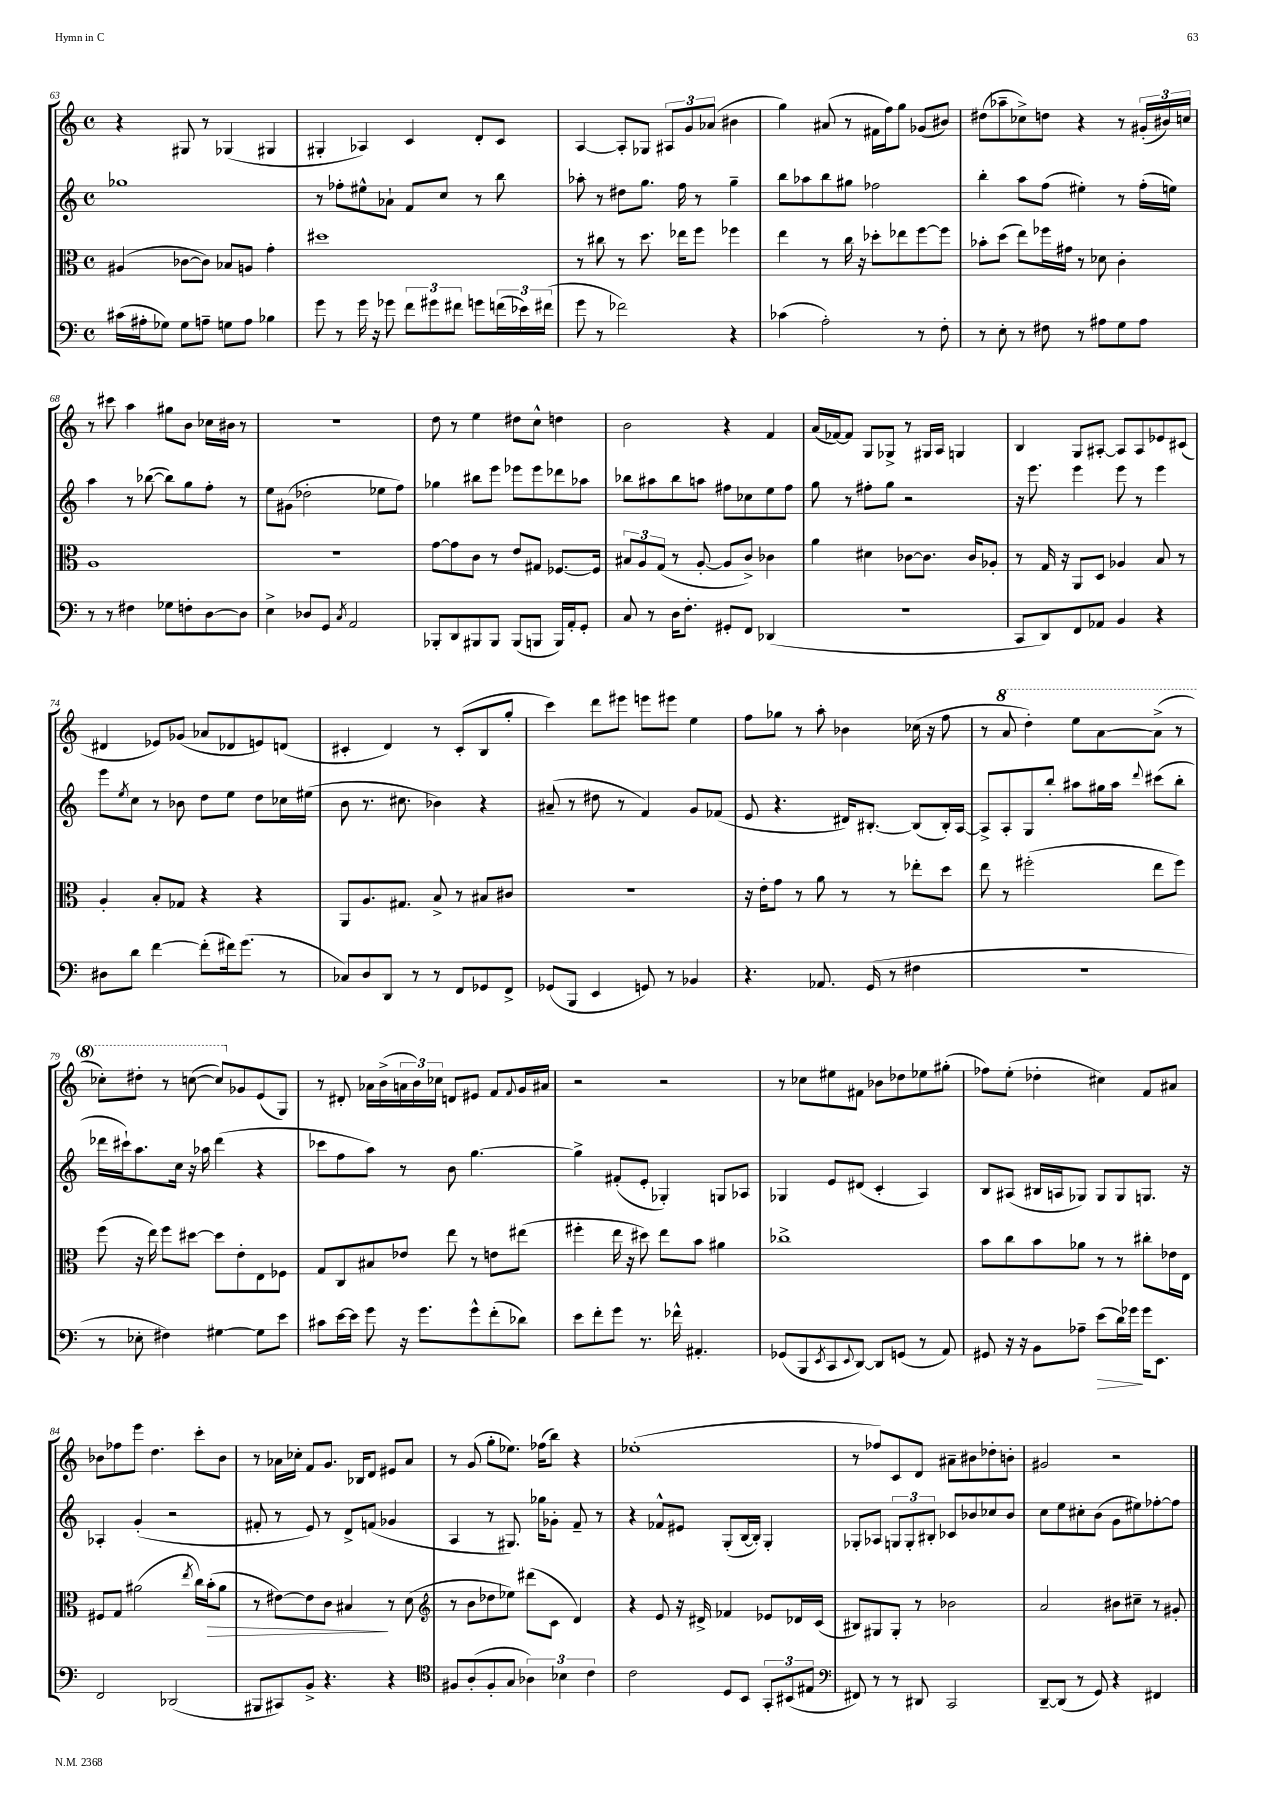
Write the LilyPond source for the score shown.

<<
\new StaffGroup <<
\new Staff = "s0" {
    \clef treble \key c \major \defaultTimeSignature \time 4/4
    r4 gis8 r8 ges4( gis4 |
    gis4-. aes4) c'4 d'8-. c'8 |
    a4~ a8-. ges8 \tuplet 3/2 { ais8 g'8 aes'8( } bis'4 |
    g''4) ais'8( r8 fis'16 f''16) g''8 ges'8( bis'8) |
    dis''8( aes''8-- ces''8->) d''8 r4 r8 \tuplet 3/2 { gis'16-.( bis'16) c''16 } |
    r8 cis'''8 a''4 gis''8 b'8 ces''16 bis'16 r8 |
    R1 |
    d''8 r8 e''4 dis''8 c''8-^ d''4 |
    b'2 r4 f'4 |
    a'16( fes'16~) fes'8 g8 ges8-> r8 gis16 a16 g4 |
    b4 g8 ais8~-. ais8 ais8 ees'8 cis'8( |
    dis'4 ees'8) ges'8( aes'8 des'8 e'8) d'8( |
    cis'4-. d'4) r8 cis'8-.( b8 g''8-. |
    c'''4) d'''8 eis'''8 e'''8 eis'''8 e''4 |
    f''8 ges''8 r8 a''8-. bes'4 ces''16( r16 f''8 |
    r8 \ottava #1 a''8 d'''4-.) e'''8 a''8~ a''8->( r8 |
    ces'''8-.) dis'''8-. r8 c'''8~( c'''8) \ottava #0 ges'8 e'8( g8) |
    r8 dis'8-. aes'16 b'16->( \tuplet 3/2 { a'16 b'16) ces''16 } d'8 eis'8 f'8 \appoggiatura { f'8 } g'16 ais'16 |
    r2 r2 |
    r8 ces''8 eis''8 fis'8 bes'8 des''8 ees''8 gis''8-.( |
    fes''8) e''8-.( des''4-. cis''4) f'8 ais'8 |
    bes'8 fes''8 e'''8 d''4. c'''8-. bes'8 |
    r8 aes'16 ces''16-. f'8 g'8. bes16 d'8 eis'8 aes'8 |
    r8 g'8( g''8-. ees''8.) fes''16( b''8) r4 |
    ees''1-.( |
    r8 fes''8) c'8 d'8 ais'8-- bis'8 des''8-. b'8-. |
    gis'2 r2 \bar "|." |
}
\new Staff = "s1" {
    \clef treble \key c \major \defaultTimeSignature \time 4/4
    ges''1 |
    r8 fes''8-. eis''8-^ aes'8-! f'8 c''8 r8 b''8 |
    aes''8-. r8 dis''8 g''8. f''16 r8 g''4-- |
    b''8 aes''8 b''8 gis''8 fes''2 |
    b''4-. a''8 f''8( eis''4-.) r8 f''16-.( e''16) |
    a''4 r8 bes''8~( bes''8) g''8 f''8-. r8 |
    e''8 gis'8( des''2-. ees''8 f''8) |
    ges''4 bis''8 e'''8 ees'''8 ees'''8 des'''8 aes''8 |
    bes''8 ais''8 bes''8 a''8 fis''8 ces''8 e''8 fis''8 |
    g''8 r8 fis''8-. g''8 r2 |
    r16 e'''8. e'''4 e'''8 r8 e'''4 |
    e'''8 \acciaccatura { e''8 } c''8 r8 bes'8 d''8 e''8 d''8 ces''16 eis''16( |
    b'8 r8. cis''8. bes'4) r4 |
    ais'8--( r8 dis''8 r8 f'4) g'8 fes'8( |
    e'8 r4. dis'16) bis8.~-. bis8( bis16-.) a16~ |
    a8-> a8-. g8 b''8-. ais''8 gis''16 ais''16 \appoggiatura { d'''8 } cis'''8( b''8-. |
    des'''16 cis'''16-!) a''8. c''16 r16 aes''16 des'''4( r4 |
    ces'''8 f''8 a''8) r8 b'8 g''4.~ |
    g''4-> fis'8-.( e'8-. ges4-.) g8 aes8 |
    ges4 e'8 dis'8( c'4-. a4) |
    b8 ais8( bis16 a16 ges8) ges8 ges8 g8. r16 |
    aes4-. g'4-.( r2 |
    fis'8-. r8 e'8) r8 d'8-> f'8( ges'4 |
    a4 r8 gis8.) ges''16 ges'8-. f'8-- r8 |
    r4 fes'8-^ eis'8 g8-.( b16~ b16-.) g4-. |
    ges8-. aes8 \tuplet 3/2 { g8 g8-. bis8-. } ces'8 bes'8 ces''8 bes'8 |
    c''8 e''8 cis''8-. b'8( g'8 eis''8) fes''8~-. fes''8 \bar "|." |
}
\new Staff = "s2" {
    \clef alto \key c \major \defaultTimeSignature \time 4/4
    ais4( ces'8~ ces'8) bes8 a8 g'4-. |
    dis''1 |
    r8 cis''8 r8 d''8. ees''16 f''8 fes''4 |
    e''4 r8 c''16 r16 des''8-. ees''8 f''8~ f''8 |
    bes'8-. d''8( e''8) fes''16 gis'16 r8 des'8 c'4-. |
    a1 |
    R1 |
    g'8~ g'8 c'8 r8 e'8 gis8 fes8.~ fes16 |
    \tuplet 3/2 { bis8 a8 g8( } r8 a8~-. a8 c'8->) ces'4 |
    a'4 dis'4 ces'8~ ces'8. ces'16 aes8-. |
    r8 g16 r16 a,8 d8 aes4 b8 r8 |
    a4-. b8-. ges8 r4 r4 |
    a,8 a8. gis8. b8-> r8 bis8 cis'8 |
    r1 |
    r16 e'16-. g'8 r8 a'8 r8 r8 ees''8-. d''8 |
    e''8 r8 fis''2-.( e''8 fis''8) |
    f''8( r16 e''16) f''8 dis''8~ dis''8 e'8-. e8 fes8 |
    g8 c8 bis8 ees'8 e''8 r8 e'8 eis''8( |
    fis''4-. e''16 r16 dis''8) e''8 b'8 ais'4 |
    ces''1-> |
    b'8 c''8 b'8 aes'8 r8 r8 cis''8-. ees'16 e16 |
    fis8 g8 ais'2( \acciaccatura { e''8 } c''16) b'16-.\>( ais'8 |
    r8 eis'8~) eis'8 c'8 bis4\! r8 d'8( |
    \clef treble r8 b'8 des''8 ees''8) dis'''8( c'8 d'4) |
    r4 e'8 r16 dis'16-> fes'4 ees'8 des'16 c'16( |
    bis8) gis8 gis8-. r8 bes'2 |
    a'2 bis'8 cis''8-- r8 gis'8-. \bar "|." |
}
\new Staff = "s3" {
    \clef bass \key c \major \defaultTimeSignature \time 4/4
    cis'16( ais16-. ges8) ges8 a8-- g8 a8 bes4 |
    g'8 r8 g'16 r16 ges'8 \tuplet 3/2 { f'8 gis'8 fis'8 } g'8 \tuplet 3/2 { f'16( ees'16) fis'16( } |
    g'8 r8 fes'2) r4 |
    ces'4( a2-.) r8 f8-. |
    r8 e8-. r8 fis8 r8 ais8 g8 ais8 |
    r8 r8 fis4 ges8 f8-. d8~ d8 |
    e4-> des8 g,8 \acciaccatura { c8 } a,2 |
    bes,,8-. d,8 bis,,8 bis,,8 bis,,8( b,,8 b,,16) a,16-. g,8-. |
    c8 r8 d16 f8.-. gis,8-. f,8 des,4( |
    R1 |
    c,8 d,8) f,8 aes,8 b,4 r4 |
    dis8 d'8 f'4~ f'8-.( fis'16) g'8.( r8 |
    ces8) d8 d,8 r8 r8 f,8 ges,8 f,8-> |
    ges,8( b,,8 e,4 g,8) r8 bes,4 |
    r4. aes,8. g,16( r8 fis4 |
    R1 |
    r8 ees8-. fis4) gis4~ gis8 e'8 |
    cis'8 e'16~ e'16 g'8 r16 g'8. g'8-^ f'8-.( des'8) |
    e'8 f'8-. g'8 r8. fes'16-^ ais,4.-. |
    ges,8( b,,8 \acciaccatura { e,8 } c,8 \appoggiatura { e,8 } d,8~) d,8 g,8( r8 a,8) |
    gis,8 r16 r16 b,8 aes8-- e'8\>( d'16) ges'16\! ges'16 e,8. |
    f,2 des,2( |
    bis,,8 cis,8) b,8-> r4. r4 |
    \clef tenor fis8 a8-.( fis8-. g8 \tuplet 3/2 { aes4) bes4 c'4 } |
    c'2 d8 b,8 \tuplet 3/2 { g,8-. bis,8( eis8 } |
    \clef bass fis,8) r8 r8 dis,8 c,2 |
    d,8~-- d,8( r8 g,8) r4 fis,4 \bar "|." |
}
>>
>>
\layout { \context { \Score currentBarNumber = #63 } }
